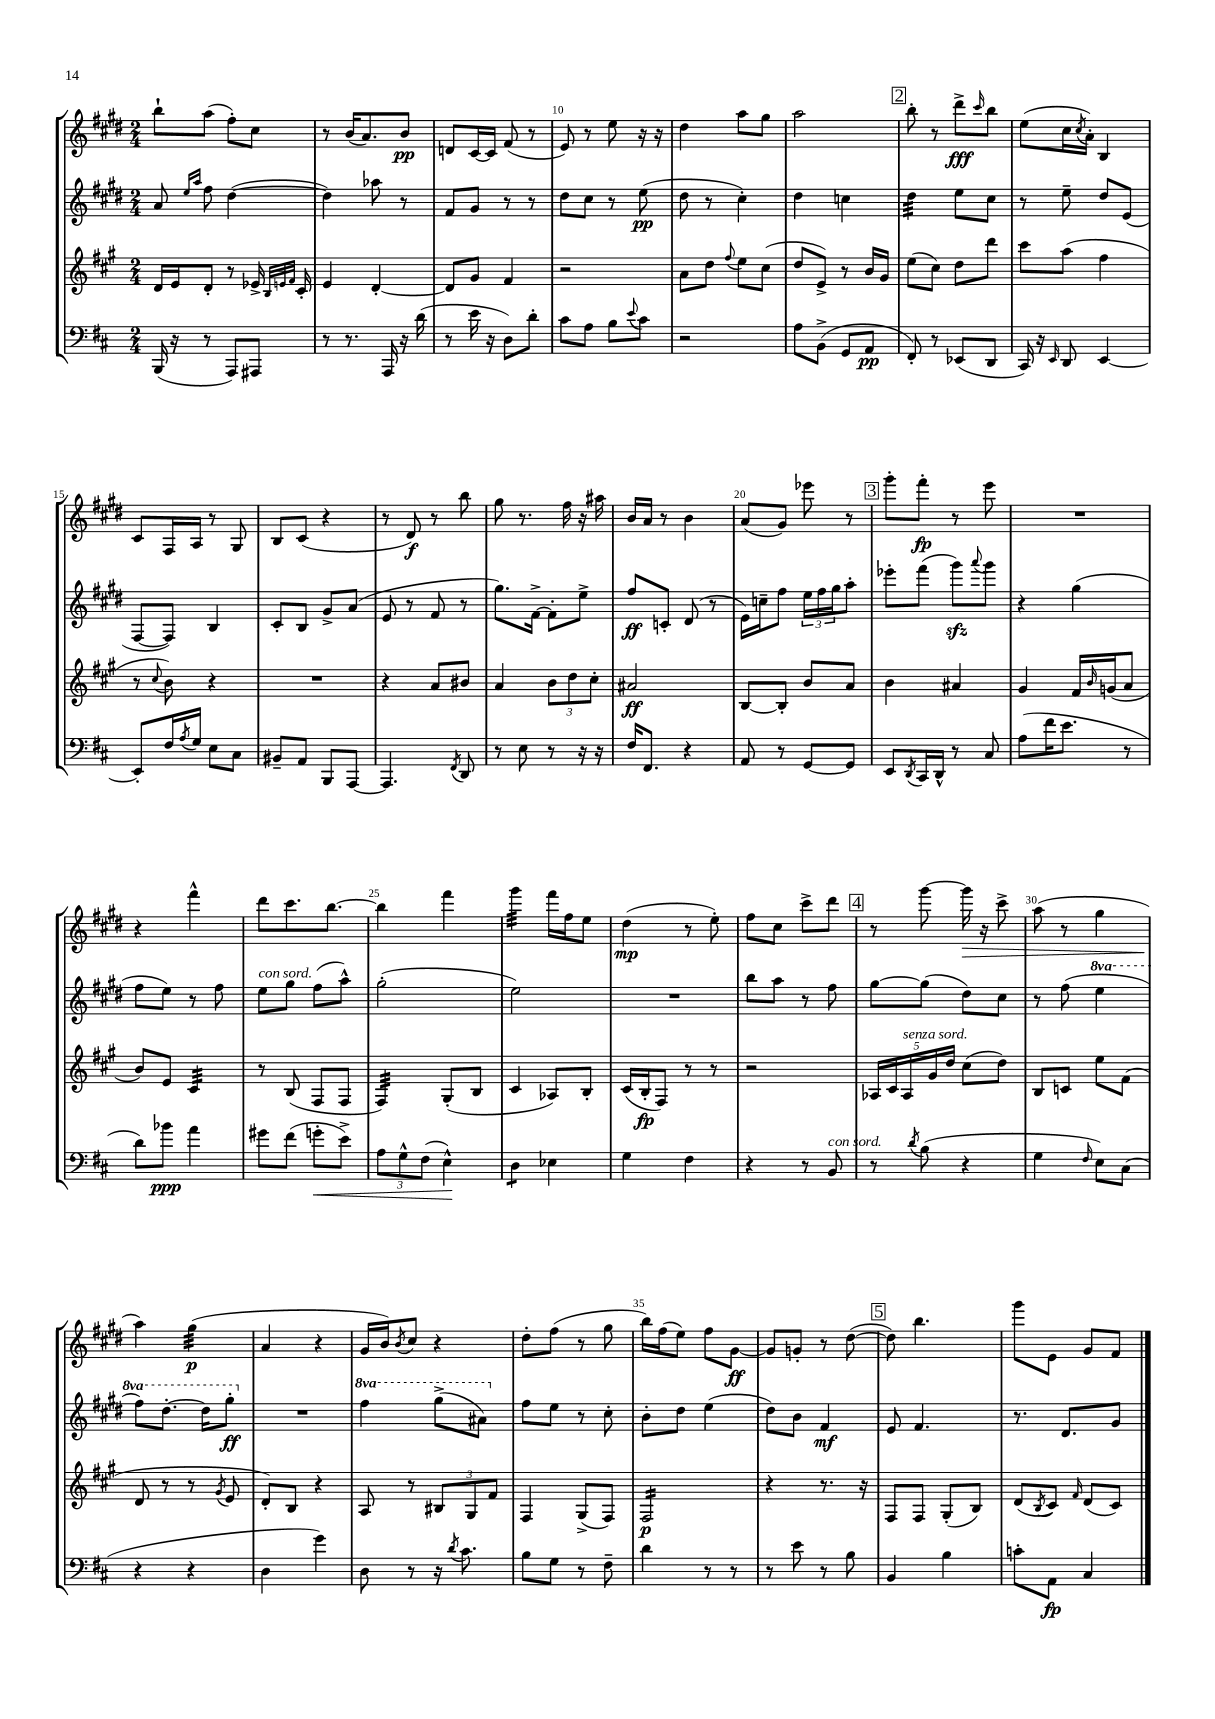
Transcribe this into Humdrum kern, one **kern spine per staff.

**kern	**kern	**kern	**kern
*staff4	*staff3	*staff2	*staff1
*clefF4	*clefG2	*clefG2	*clefG2
*k[f#c#]	*k[f#c#g#]	*k[f#c#g#d#]	*k[f#c#g#d#]
*M2/4	*M2/4	*M2/4	*M2/4
(16BBB	16d	8a	8bb`
16r	16e	.	.
.	.	16qqee	.
.	.	16qqaa	.
8r	8d'	8ff#	(8aa
8AAA)	8r	([4dd#	8ff#')
8AAA#	16e-^	.	8cc#
.	32qqB	.	.
.	32qqe	.	.
.	32qqf#	.	.
.	16c#'	.	.
=	=	=	=
8r	4e	4dd#])	8r
8.r	.	.	(16b
.	.	.	8.a)
.	[4d'	8aa-	.
16AAA	.	.	.
16r	.	8r	8b
(16d	.	.	.
=	=	=	=
8r	8d]	8f#	8d
16e	8g#	8g#	[16c#
16r	.	.	16c#]
8D)	4f#	8r	(8f#
8d'	.	8r	8r
=	=	=	=
8c#	2r	8dd#	8e)
8A	.	8cc#	8r
8B	.	8r	8ee
8qqe	.	.	.
8c#	.	(8ee	16r
.	.	.	16r
=	=	=	=
2r	8a	8dd#	4dd#
.	8dd	8r	.
.	8qqff#	.	.
.	8ee	4cc#')	8aa
.	(8cc#	.	8gg#
=	=	=	=
8A	8dd	4dd#	2aa
(8BB^	8e^)	.	.
8GG	8r	4cc	.
8AA	16b	.	.
.	16g#	.	.
=	=	=	=
8FF#')	(8ee	4dd#	8bb'
8r	8cc#)	.	8r
(8EE-	8dd	8ee	8ddd#^
.	.	.	16qqccc#
8DD	8ddd	8cc#	8bb
=	=	=	=
16CC#)	8ccc#	8r	(8ee
16r	.	.	.
16qqEE	.	.	.
8DD	(8aa	8ee~	16cc#
.	.	.	8qcc#
.	.	.	16a')
[4EE	4ff#	8dd#	4B
.	.	(8e	.
=	=	=	=
8EE']	8r	[8F#	8c#
.	8qqcc#	.	.
16F#	8b)	8F#])	16F#
8qA	.	.	.
16G	.	.	16A
8E	4r	4B	8r
8C#	.	.	8G#
=	=	=	=
8BB#~	2r	8c#'	8B
8AA	.	8B	(8c#
8BBB	.	8g#^	4r
[8AAA	.	(8a	.
=	=	=	=
4.AAA]	4r	8e	8r
.	.	8r	8d#)
.	8a	8f#	8r
8qFF#	.	.	.
8DD	8b#	8r	8bb
=	=	=	=
8r	4a	8.gg#)	8gg#
8E	.	.	8.r
.	.	[16f#^	.
8r	12b	8f#']	.
.	.	.	16ff#
.	12dd	.	.
16r	.	8ee^	16r
.	12cc#'	.	.
16r	.	.	16aa#
=	=	=	=
16F#	2a#	8ff#	16b
8.FF#	.	.	16a
.	.	8c'	8r
4r	.	(8d#	4b
.	.	8r	.
=	=	=	=
8AA	[8B	16e)	(8a
.	.	16cc~	.
8r	8B']	8ff#	8g#)
[8GG	8b	24ee	8eee-
.	.	24ff#	.
.	.	24gg#	.
8GG]	8a	8aa'	8r
=	=	=	=
8EE	4b	8eee-'	8ggg#'
8qDD	.	.	.
16CC#	.	(8fff#	8fff#'
16DD^^	.	.	.
8r	4a#	8ggg#)	8r
.	.	8qqaaa	.
8C#	.	8ggg#	8eee
=	=	=	=
(8A	4g#	4r	2r
16f#	.	.	.
8.e	.	.	.
.	16f#	(4gg#	.
.	16qqb	.	.
.	(16g	.	.
8r	8a	.	.
=	=	=	=
8d)	8b)	8ff#	4r
8b-	8e	8ee)	.
4a	4c#	8r	4fff#^^
.	.	8ff#	.
=	=	=	=
8g#	8r	8ee	8ddd#
(8f#	(8B	8gg#	8.ccc#
8g'	8F#	(8ff#	.
.	.	.	[8.bb
8e^)	8F#	8aa^^)	.
=	=	=	=
12A	4F#)	(2gg#'	4bb]
12G^^	.	.	.
(12F#	.	.	.
4E^^)	(8G#'	.	4fff#
.	8B	.	.
=	=	=	=
4D	4c#	2ee)	4ggg#
4E-	8A-)	.	16fff#
.	.	.	16ff#
.	8B'	.	8ee
=	=	=	=
4G	(16c#	2r	(4dd#
.	16B'	.	.
.	8F#)	.	.
4F#	8r	.	8r
.	8r	.	8ee')
=	=	=	=
4r	2r	8bb	8ff#
.	.	8aa	8cc#
8r	.	8r	8ccc#^
8BB	.	8ff#	8ddd#
=	=	=	=
8r	20A-	[8gg#	8r
.	20c#	.	.
.	20A-	.	.
8qd	.	.	.
(8B	.	(8gg#]	[8ggg#
.	20g#	.	.
.	20dd	.	.
4r	(8cc#	8dd#)	16ggg#]
.	.	.	16r
.	8dd)	8cc#	8ccc#^
=	=	=	=
4G	8B	8r	(8aa
.	8c	(8ff#	8r
16qqF#	.	.	.
8E)	8ee	4eee	4gg#
(8C#	(8f#	.	.
=	=	=	=
4r	8d	8fff#)	4aa)
.	8r	[8.ddd#'	.
4r	8r	.	(4gg#
.	.	16ddd#]	.
.	8qg#	.	.
.	8e	8ggg#'	.
=	=	=	=
4D	8d')	2r	4a
.	8B	.	.
4g)	4r	.	4r
=	=	=	=
8D	8A	4fff#	16g#
.	.	.	16b)
.	.	.	8qb
8r	8r	.	8cc#
16r	12B#	(8ggg#^	4r
8qd	.	.	.
8.c#	.	.	.
.	12G#	.	.
.	.	8aa#)	.
.	12f#	.	.
=	=	=	=
8B	4F#	8ff#	8dd#'
8G	.	8ee	(8ff#
8r	(8G#^	8r	8r
8F#~	8F#)	8cc#'	8gg#
=	=	=	=
4d	2F#	8b'	16bb)
.	.	.	(16ff#
.	.	8dd#	8ee)
8r	.	(4ee	8ff#
8r	.	.	[8g#
=	=	=	=
8r	4r	8dd#)	8g#]
8e	.	8b	8g'
8r	8.r	4f#	8r
8B	.	.	([8dd#
.	16r	.	.
=	=	=	=
4BB	8F#	8e	8dd#])
.	8F#	4.f#	4.bb
4B	(8G#'	.	.
.	8B)	.	.
=	=	=	=
8c'	(8d	8.r	8ggg#
.	8qB	.	.
8AA	8c#)	.	8e
.	.	8.d#	.
.	16qqf#	.	.
4C#	(8d	.	8g#
.	8c#)	8g#	8f#
==	==	==	==
*-	*-	*-	*-
